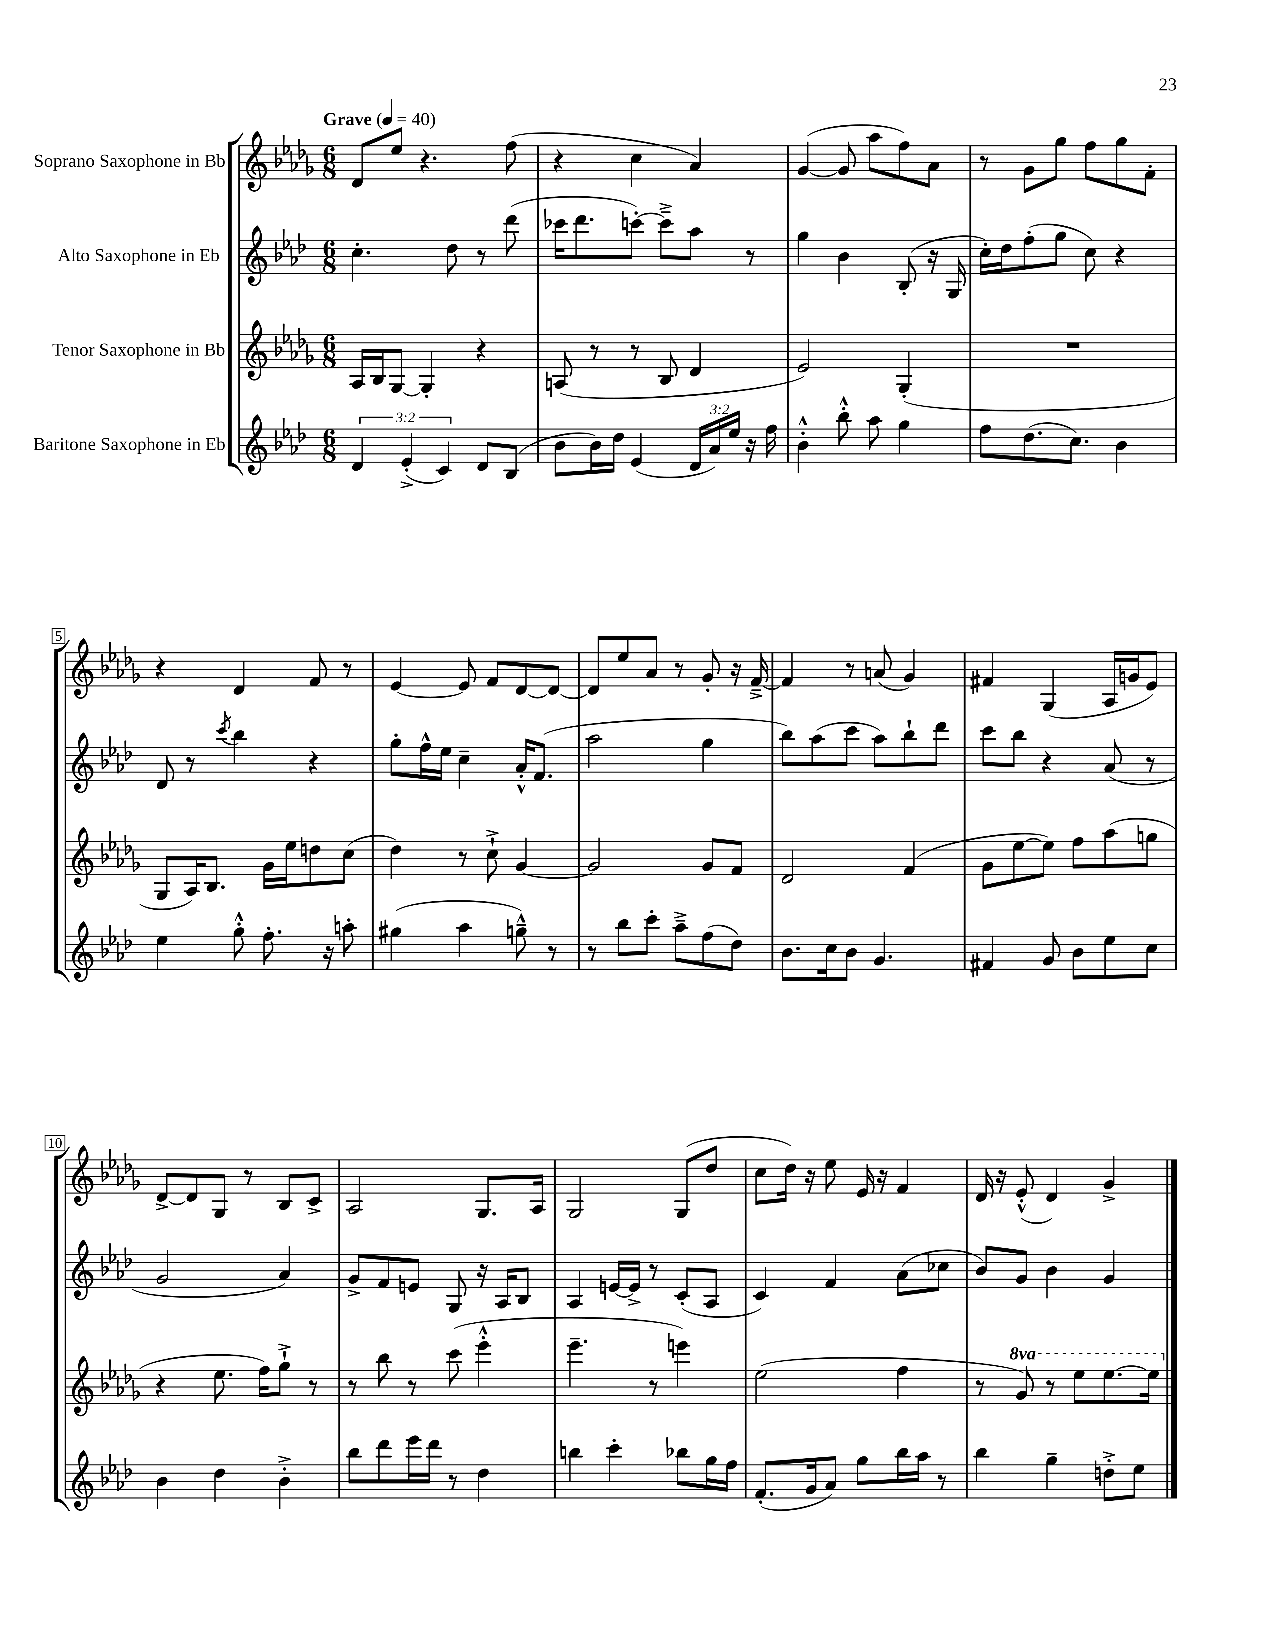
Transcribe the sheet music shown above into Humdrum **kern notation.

**kern	**kern	**kern	**kern
*staff4	*staff3	*staff2	*staff1
*clefG2	*clefG2	*clefG2	*clefG2
*k[b-e-a-d-]	*k[b-e-a-d-g-]	*k[b-e-a-d-]	*k[b-e-a-d-g-]
*M6/8	*M6/8	*M6/8	*M6/8
*MM40	*MM40	*MM40	*MM40
6d-/	16A-/LL	4.cc'\	8d-/L
.	16B-/J	.	.
.	[8G-/J	.	8ee-/J
(6e-'^/	.	.	.
.	4G-'/]	.	4.r
6c/)	.	.	.
.	.	8dd-\	.
8d-/L	4r	8r	.
(8B-/J	.	(8ddd-\	(8ff\
=	=	=	=
8b-\L	(8A/	16ccc-\LK	4r
.	.	8.ddd-\	.
16b-\L)	8r	.	.
16dd-\JJ	.	.	.
(4e-/	8r	[8ccc'\J)	4cc\
.	8B-/	8ccc~^\]L	.
24d-/LL	4d-/	8aa-\J	4a-/)
24a-/)	.	.	.
24ee-/JJ	.	.	.
16r	.	8r	.
16ff\	.	.	.
=	=	=	=
4b-'^^\	2e-/)	4gg\	([4g-/
8bb-'^^\	.	4b-\	8g-/]
8aa-\	.	.	8aa-\L
4gg\	(4G-'/	(8B-'/	8ff\)
.	.	16r	8a-\J
.	.	16G/	.
=	=	=	=
8ff\L	2.r	16cc'\LL)	8r
.	.	16dd-\J	.
(8.dd-\	.	(8ff'\	8g-\L
.	.	8gg\J	8gg-\J
8.cc\J)	.	.	.
.	.	8cc\)	8ff\L
4b-\	.	4r	8gg-\
.	.	.	8f'\J
=	=	=	=
4ee-\	8G-/L	8d-/	4r
.	16A-/K)	8r	.
.	8.B-/J	.	.
.	.	8qccc/	.
8gg'^^\	.	4bb-\	4d-/
8.ff'\	16g-\LL	.	.
.	16ee-\J	.	.
.	8dd\	4r	8f/
16r	.	.	.
8aa'\	(8cc\J	.	8r
=	=	=	=
(4gg#\	4dd-\)	8gg'\L	[4e-/
.	.	16ff^^\L	.
.	.	16ee-\JJ	.
4aa-\	8r	4cc~\	8e-/]
.	8cc`^\	.	8f/L
8gg~^^\)	[4g-/	16a-'^^/LK	[8d-/
.	.	(8.f/J	.
8r	.	.	8d-/_J
=	=	=	=
8r	2g-/]	2aa-\	8d-/]L
8bb-\L	.	.	8ee-/
8ccc'\J	.	.	8a-/J
8aa-~^\L	.	.	8r
(8ff\	8g-/L	4gg\	8g-'/
8dd-\J)	8f/J	.	16r
.	.	.	[16f~^/
=	=	=	=
8.b-\L	2d-/	8bb-\L)	4f/]
.	.	(8aa-\	.
16cc\k	.	.	.
8b-\J	.	8ccc\J	8r
4.g/	.	8aa-\L)	(8a/
.	(4f/	8bb-`\	4g-/)
.	.	8ddd-\J	.
=	=	=	=
4f#/	8g-\L	8ccc\L	4f#/
.	[8ee-\	8bb-\J	.
8g/	8ee-\]J)	4r	(4G-/
8b-\L	8ff\L	.	.
8ee-\	(8aa-\	(8a-/	16A-/LL
.	.	.	16g/J
8cc\J	8gg\J	8r	8e-/J)
=	=	=	=
4b-\	4r	2g/	[8d-^/L
.	.	.	8d-/]
4dd-\	8.ee-\	.	8G-/J
.	.	.	8r
.	16ff\LK)	.	.
4b-'^\	8gg-`^\J	4a-/)	8B-/L
.	8r	.	8c^/J
=	=	=	=
8bb-\L	8r	8g^/L	2A-/
8ddd-\	8bb-\	8f/	.
16eee-\L	8r	8e/J	.
16ddd-\JJ	.	.	.
8r	(8ccc\	8G/	.
4dd-\	4eee-'^^\	16r	8.G-/L
.	.	16A-/LK	.
.	.	8B-/J	.
.	.	.	16A-/Jk
=	=	=	=
4bb\	4.eee-~\	4A-/	2G-/
4ccc'\	.	[16e/LL	.
.	.	16e^/]JJ	.
.	8r	8r	.
8bb-\L	4eee\)	(8c'/L	(8G-/L
16gg\L	.	8A-/J	8dd-/J
16ff\JJ	.	.	.
=	=	=	=
(8.f'/L	(2ee-\	4c/)	8cc\L
.	.	.	16dd-\Jk)
16g/k	.	.	16r
8a-/J)	.	4f/	8ee-\
8gg\L	.	.	16e-/
.	.	.	16r
16bb-\L	4ff\	(8a-\L	4f/
16aa-\JJ	.	.	.
8r	.	8cc-\J	.
=	=	=	=
4bb-\	8r	8b-/L)	16d-/
.	.	.	16r
.	8gg-/)	8g/J	(8e-'^^/
4gg~\	8r	4b-\	4d-/)
.	8eee-\L	.	.
8dd'^\L	[8.eee-\	4g/	4g-^/
8ee-\J	.	.	.
.	16eee-\]Jk	.	.
==	==	==	==
*-	*-	*-	*-
